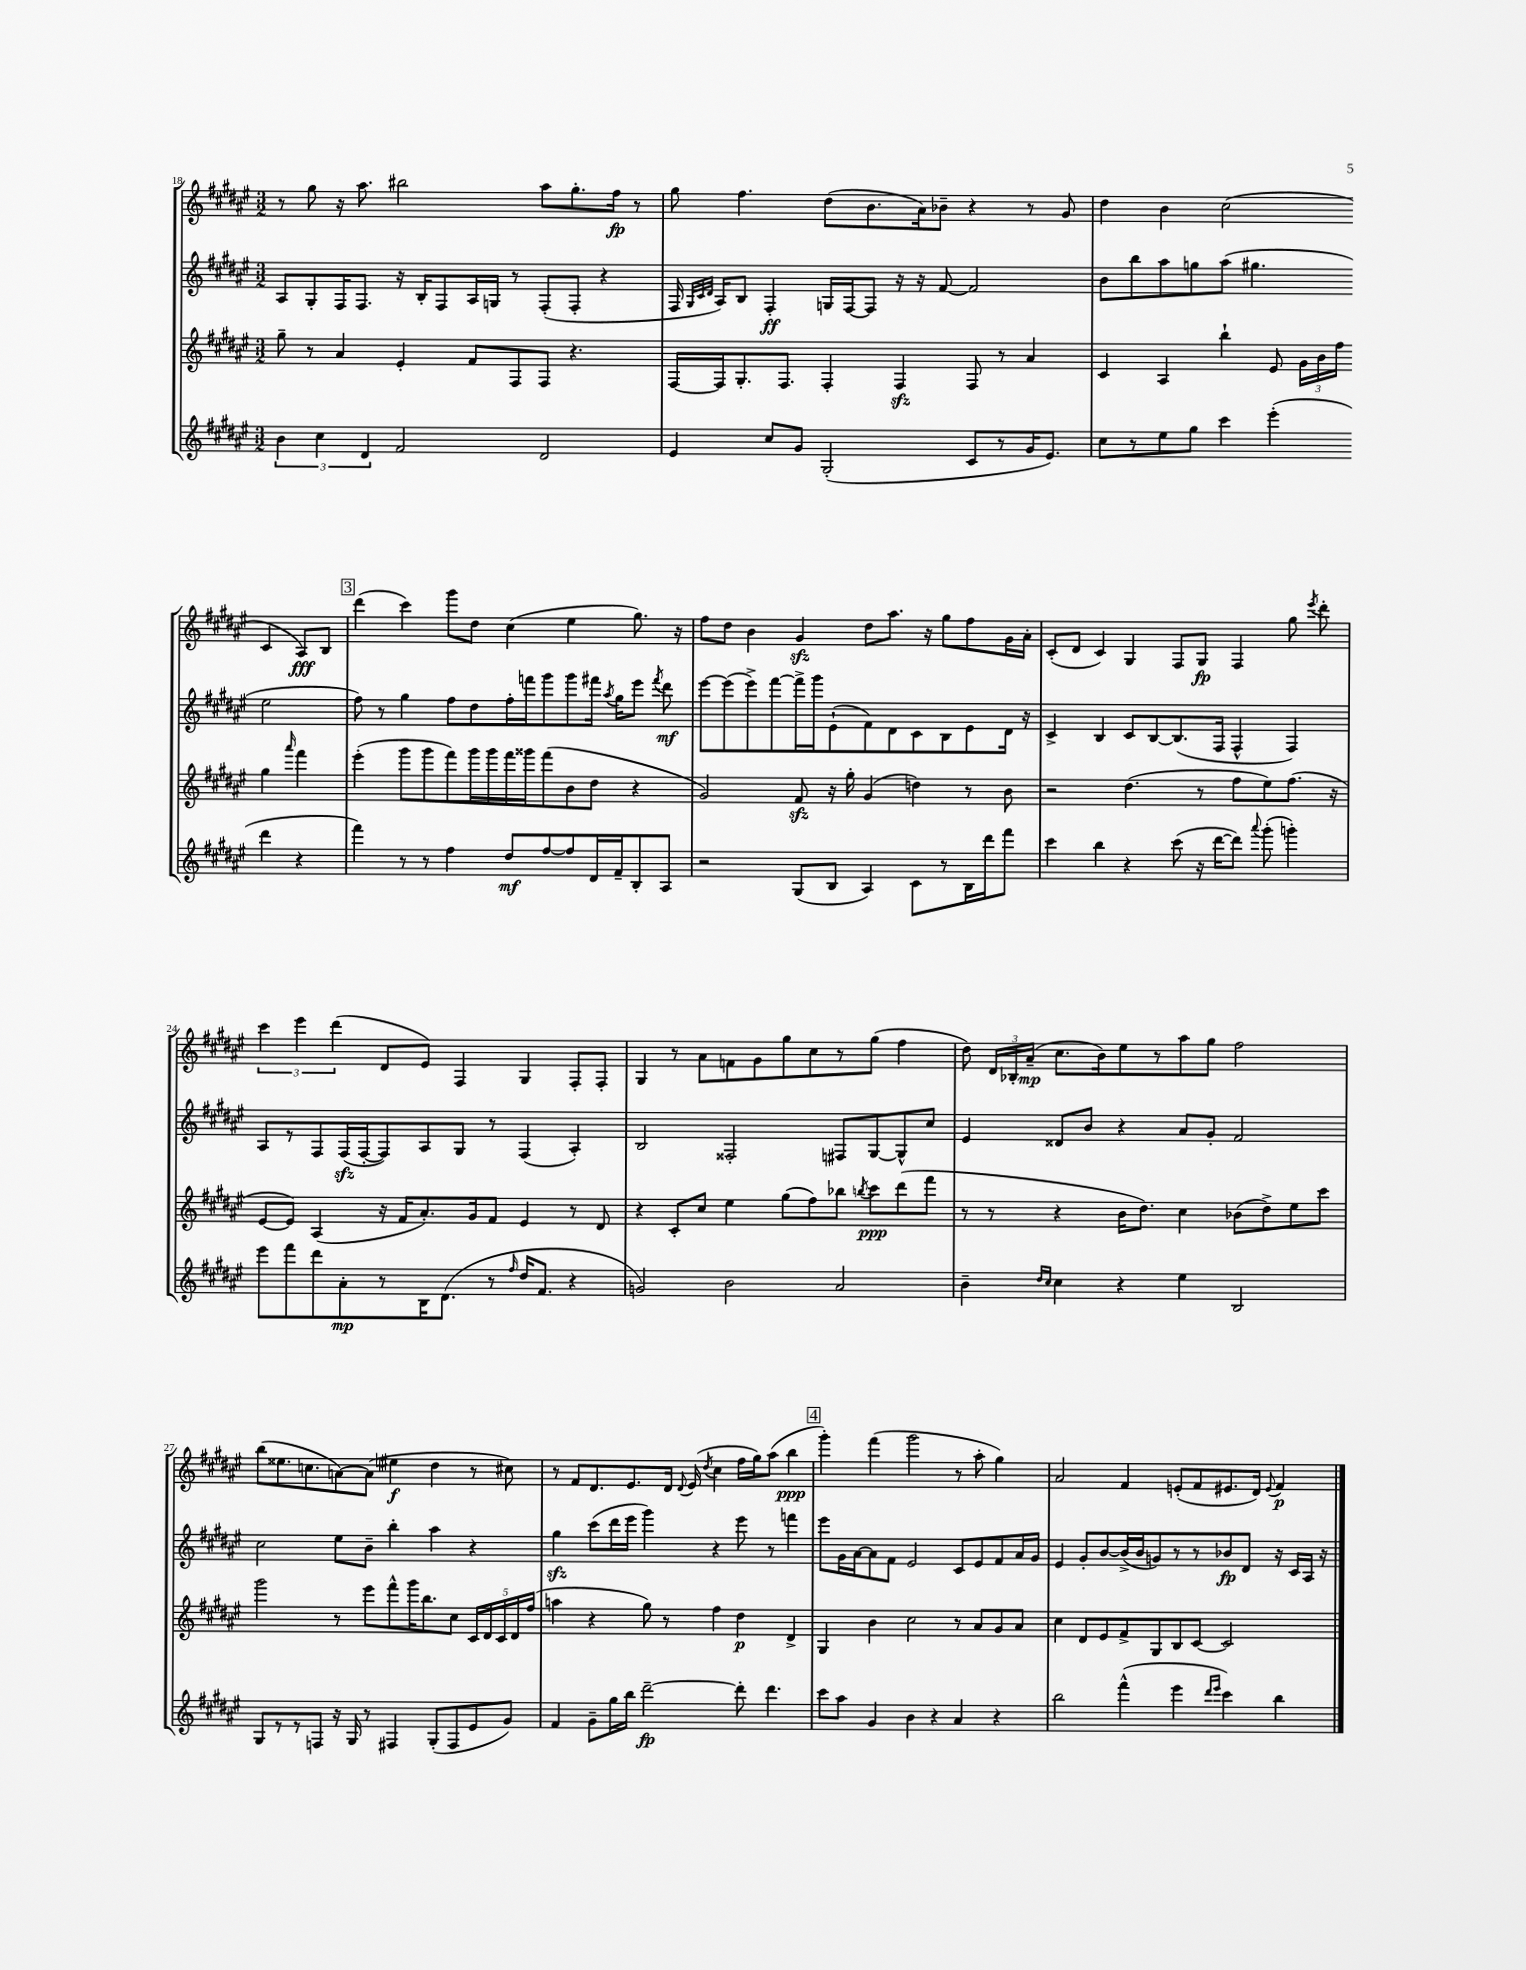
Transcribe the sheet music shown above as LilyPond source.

<<
\new StaffGroup <<
\new Staff = "s0" {
    \clef treble \key fis \major \numericTimeSignature \time 3/2
    \autoBeamOff r8 gis''8 r16 ais''8. bis''2 ais''8[ gis''8.-. fis''16]\fp r8 |
    gis''8 fis''4. dis''8[( b'8. ais'16) bes'8]-- r4 r8 gis'8 |
    dis''4 b'4 cis''2( cis'4 ais8[\fff) b8] |
    \mark \markup { \box "3" } dis'''4( cis'''4) gis'''8[ dis''8] cis''4( eis''4 gis''8.) r16 |
    fis''8[ dis''8] b'4 gis'4\sfz dis''8[ ais''8.] r16 gis''8[ fis''8 gis'16 ais'16]-. |
    cis'8[-.( dis'8] cis'4) gis4 fis8[ gis8]\fp fis4 gis''8 \acciaccatura { eis'''8 } dis'''8-. |
    \tuplet 3/2 { cis'''4 eis'''4 dis'''4( } dis'8[ eis'8]) fis4 gis4 fis8[-. fis8]-. |
    gis4 r8 ais'8[ f'8 gis'8 gis''8 cis''8 r8 gis''8]( fis''4 |
    dis''8) \tuplet 3/2 { dis'16[ bes16-. ais'16]--\mp( } cis''8.[ b'16) eis''8 r8 ais''8 gis''8] fis''2 |
    b''8[( eisis''8. c''8. a'8~) a'8]( eis''4\f dis''4 r8 cis''8) |
    r8 fis'8[ dis'8. eis'8. dis'16] \appoggiatura { dis'8 } eis'16( \acciaccatura { dis''8 } cis''4 fis''16[ gis''16) ais''8]( b''4\ppp |
    \mark \markup { \box "4" } gis'''4-.) fis'''4( gis'''2 r8 ais''8-. gis''4) |
    ais'2 fis'4 e'8[-.( fis'8 eis'8. dis'16]) \appoggiatura { eis'8 } fis'4\p \bar "|." |
}
\new Staff = "s1" {
    \clef treble \key fis \major \numericTimeSignature \time 3/2
    \autoBeamOff ais8[ gis8-. fis16 fis8.] r16 b16[-. fis8 ais16 g16] r8 fis8[-.( fis8]-. r4 |
    fis16 \grace { gis32[ cis'32 dis'32] } ais16[) b8] fis4-.\ff g16[ fis16~ fis8] r16 r16 fis'8~ fis'2 |
    b'8[ b''8 ais''8 g''8 ais''8]( gis''4. eis''2 |
    \mark \markup { \box "3" } fis''8) r8 gis''4 fis''8[ dis''8 fis''16-. f'''16 gis'''8 gis'''8 fis'''16] \acciaccatura { ais''8 } gis''16[ eis'''8] \acciaccatura { fis'''8 } dis'''8\mf |
    eis'''8[~ eis'''8( eis'''8->) fis'''8~ fis'''16-> gis'''16 eis'8-!( fis'8) dis'8 cis'8 b8 eis'8 dis'16] r16 |
    cis'4-> b4 cis'8[ b8~ b8.( fis16] fis4-^ fis4) |
    ais8[ r8 fis8 fis16\sfz( fis16~-. fis8) ais8 gis8] r8 fis4( ais4-.) |
    b2 fisis2-. fis8[ gis8~ gis8-^ cis''8] |
    eis'4 disis'8[ b'8] r4 ais'8[ gis'8]-. fis'2 |
    cis''2 eis''8[ b'8]-- b''4-. ais''4 r4 |
    gis''4\sfz cis'''8[( dis'''16 eis'''16] gis'''4) r4 eis'''8 r8 f'''4 |
    \mark \markup { \box "4" } eis'''8[ gis'16 ais'16~ ais'8 fis'8] eis'2 cis'8[ eis'8 fis'8 ais'16 gis'16] |
    eis'4 gis'8[-. b'8~ b'16->( b'16 g'8) r8 r8 bes'8\fp dis'8] r16 cis'16[ ais16] r16 \bar "|." |
}
\new Staff = "s2" {
    \clef treble \key fis \major \numericTimeSignature \time 3/2
    \autoBeamOff gis''8-- r8 ais'4 eis'4-. fis'8[ fis8 fis8] r4. |
    fis16[~ fis16 gis8.-. fis8.] fis4-. fis4\sfz fis8 r8 ais'4 |
    cis'4 ais4 b''4-! eis'8 \tuplet 3/2 { gis'16[ b'16 fis''16] } gis''4 \grace { ais'''16 } fis'''4 |
    \mark \markup { \box "3" } eis'''4-.( gis'''8[ gis'''8 fis'''8) gis'''16 gis'''16 fis'''16 gisis'''16 fis'''8( b'8 dis''8] r4 |
    gis'2) fis'8\sfz r16 gis''16-. gis'4( d''4) r8 b'8 |
    r2 dis''4.( r8 fis''8[ eis''8) fis''8.]( r16 |
    eis'8[~ eis'8]) ais4( r16 fis'16[ ais'8.-.) gis'16 fis'8] eis'4 r8 dis'8 |
    r4 cis'8[-. cis''8] eis''4 gis''8[( fis''8) bes''8] \acciaccatura { b''8 } cis'''8[\ppp dis'''8( fis'''8] |
    r8 r8 r4 b'16[ dis''8.]) cis''4 bes'8[( dis''8->) eis''8 cis'''8] |
    gis'''2 r8 eis'''8[ fis'''8-^ gis'''16 b''8. cis''8] \tuplet 5/4 { cis'16[ dis'16 cis'16 dis'16 fis''16]( } |
    a''4 r4 gis''8) r8 fis''4 dis''4\p dis'4-> |
    \mark \markup { \box "4" } gis4 b'4 cis''2 r8 ais'8[ gis'8 ais'8] |
    cis''4 dis'8[ eis'8 fis'8-> gis8 b8 cis'8]~ cis'2 \bar "|." |
}
\new Staff = "s3" {
    \clef treble \key fis \major \numericTimeSignature \time 3/2
    \autoBeamOff \tuplet 3/2 { b'4 cis''4 dis'4 } fis'2 dis'2 |
    eis'4 cis''8[ gis'8] gis2-.( cis'8[ r8 gis'16 eis'8.]) |
    cis''8[ r8 eis''8 gis''8] cis'''4 eis'''4-.( dis'''4 r4 |
    \mark \markup { \box "3" } fis'''4) r8 r8 fis''4 dis''8[\mf fis''8~ fis''8 dis'16 fis'16-- b8-. ais8] |
    r2 gis8[( b8] ais4) cis'8[ r8 b16 dis'''16 fis'''8] |
    cis'''4 b''4 r4 cis'''8( r16 dis'''16[~ dis'''8]) \appoggiatura { ais'''8 } gis'''8-.( g'''4-.) |
    eis'''8[ fis'''8 dis'''8 ais'8-.\mp r8 b16 dis'8.]( r8 \grace { fis''16 } dis''16[ fis'8.] r4 |
    g'2) b'2 ais'2 |
    b'4-- \grace { dis''16[ cis''16] } cis''4 r4 eis''4 b2 |
    gis8[ r8 r8 f8] r16 gis16 r8 fis4 gis8[-.( fis8 eis'8 gis'8]) |
    fis'4 gis'8[-- gis''16 b''16] dis'''2~--\fp dis'''8-. dis'''4. |
    \mark \markup { \box "4" } cis'''8[ ais''8] gis'4 b'4 r4 ais'4 r4 |
    b''2 fis'''4-^( eis'''4 \grace { dis'''16[ eis'''16] } cis'''4) b''4 \bar "|." |
}
>>
>>
\layout { \context { \Score currentBarNumber = #18 } }
